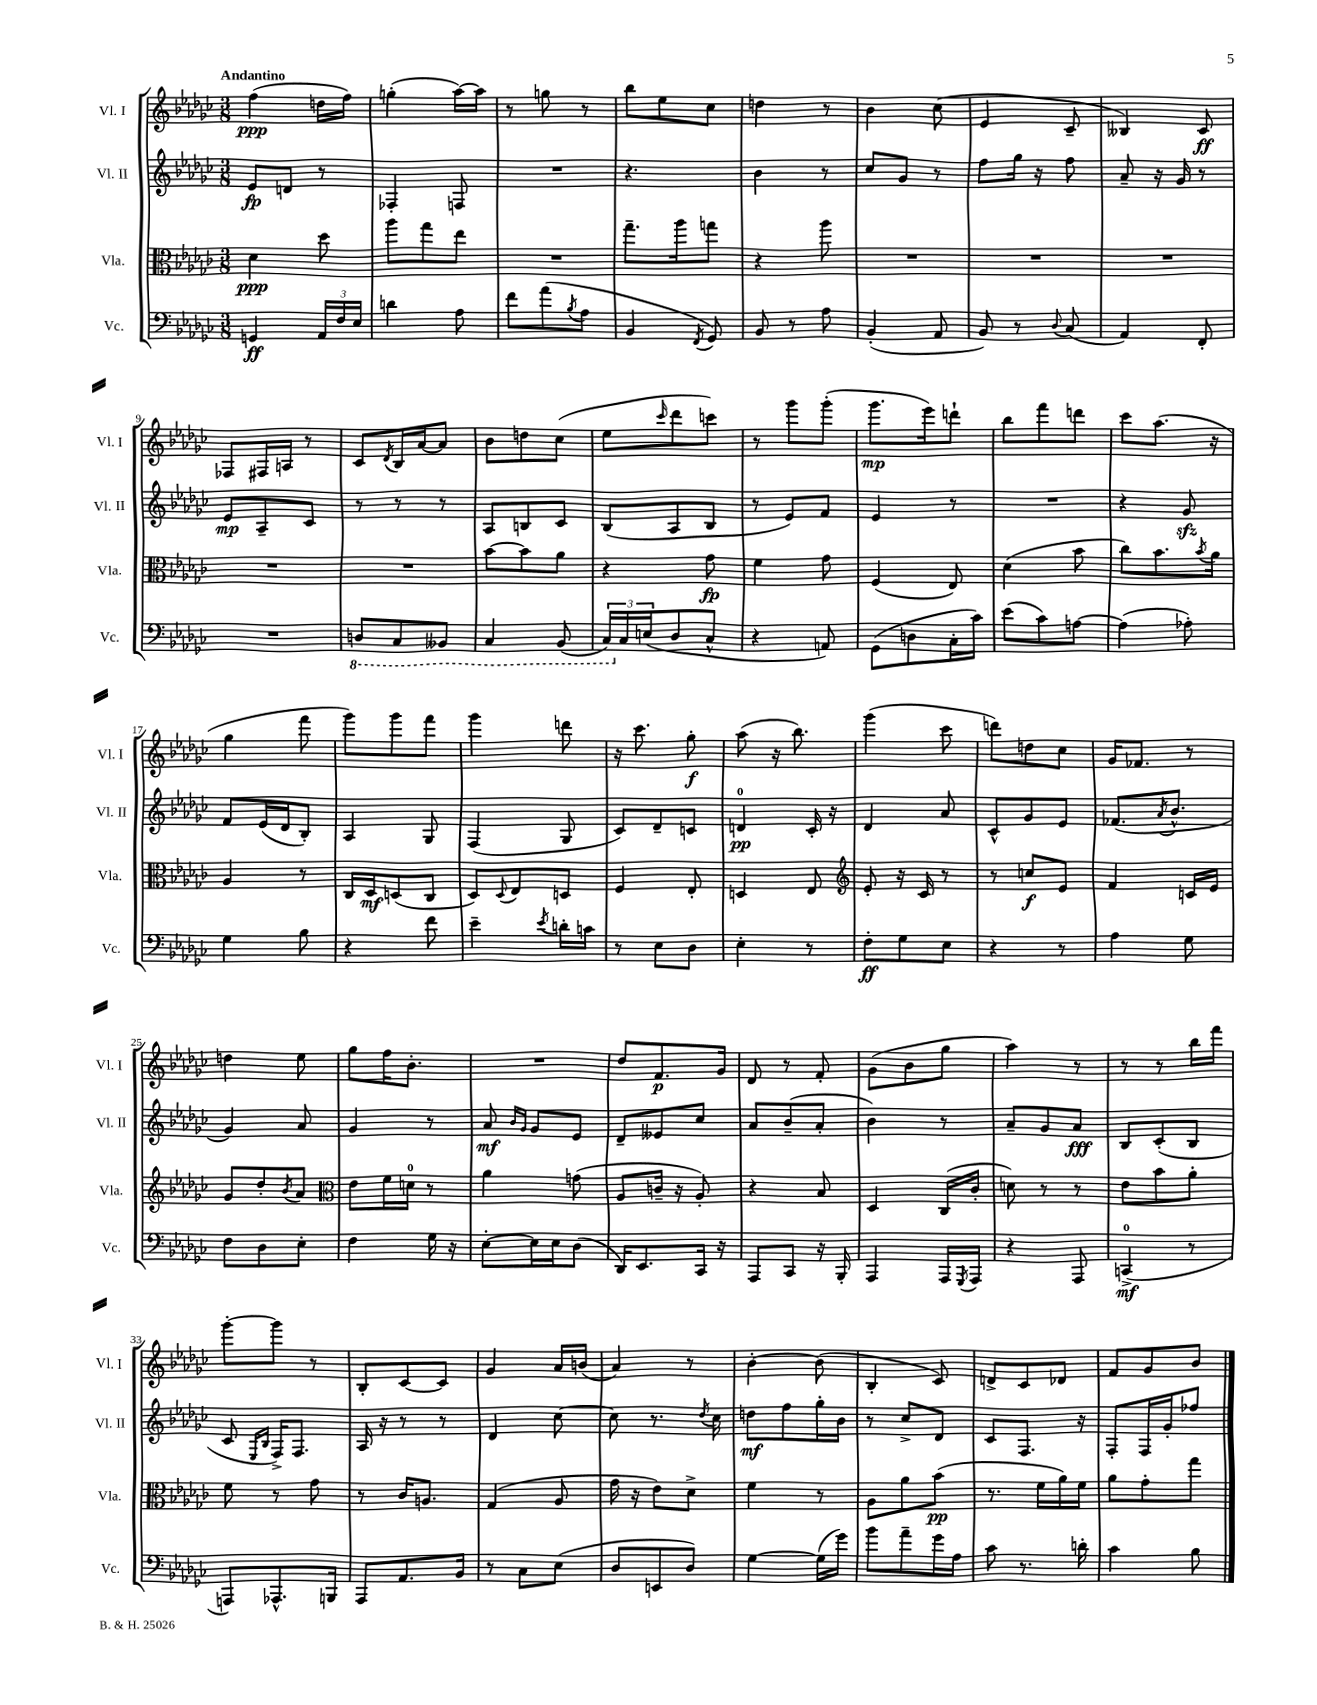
<<
\new StaffGroup <<
\new Staff = "s0" \with { instrumentName = "Vl. I" shortInstrumentName = "Vl. I" } {
    \clef treble \key ges \major \numericTimeSignature \time 3/8 \tempo "Andantino"
    f''4\ppp( d''16 f''16) |
    g''4-.( aes''16~) aes''16 |
    r8 g''8 r8 |
    bes''8 ees''8 ces''8 |
    d''4 r8 |
    bes'4 ces''8( |
    ees'4 ces'8-- |
    beses4) ces'8\ff |
    fes8 fis16 a16 r8 |
    ces'8 \acciaccatura { des'8 } bes16 aes'16~ aes'8 |
    bes'8 d''8 ces''8( |
    ees''8 \grace { ces'''16 } des'''8 c'''8) |
    r8 ges'''8 ges'''8-.( |
    ges'''8.\mp ees'''16) d'''8-! |
    bes''8 f'''8 d'''8 |
    ces'''8 aes''8.( r16 |
    ges''4 f'''8 |
    ges'''8) ges'''8 f'''8 |
    ges'''4 d'''8 |
    r16 ces'''8. ges''8-.\f |
    aes''8( r16 bes''8.) |
    ges'''4( ces'''8 |
    d'''8) d''8 ces''8 |
    ges'16 fes'8. r8 |
    d''4 ees''8 |
    ges''8 f''16 bes'8.-. |
    R4. |
    des''8 f'8.\p ges'16 |
    des'8 r8 f'8-. |
    ges'8( bes'8 ges''8 |
    aes''4) r8 |
    r8 r8 bes''16 f'''16 |
    ges'''8~-. ges'''8 r8 |
    bes8-. ces'8~ ces'8 |
    ges'4 aes'16 b'16( |
    aes'4) r8 |
    bes'4~-. bes'8( |
    bes4-. ces'8) |
    d'8-> ces'8 des'8 |
    f'8 ges'8 bes'8 \bar "|." |
}
\new Staff = "s1" \with { instrumentName = "Vl. II" shortInstrumentName = "Vl. II" } {
    \clef treble \key ges \major \numericTimeSignature \time 3/8
    ees'8\fp d'8 r8 |
    fes4-. f8 |
    R4. |
    r4. |
    bes'4 r8 |
    ces''8 ges'8 r8 |
    f''8 ges''16 r16 f''8 |
    aes'8-- r16 ges'16 r8 |
    ees'8\mp aes8-- ces'8 |
    r8 r8 r8 |
    aes8 b8 ces'8 |
    bes8( aes8 bes8 |
    r8 ees'8) f'8 |
    ees'4 r8 |
    R4. |
    r4 ges'8\sfz |
    f'8 ees'16( des'16 bes8-.) |
    aes4 ges8 |
    f4( ges8 |
    ces'8) des'8-- c'8 |
    d'4-0\pp ces'16-. r16 |
    des'4 aes'8 |
    ces'8-^ ges'8 ees'8 |
    fes'8.( \acciaccatura { aes'8 } bes'8.-^ |
    ges'4) aes'8 |
    ges'4 r8 |
    aes'8\mf \grace { bes'16 ges'16 } ges'8 ees'8 |
    des'8-- eeses'8 ces''8 |
    aes'8 bes'8--( aes'8-. |
    bes'4) r8 |
    aes'8-- ges'8 aes'8\fff |
    bes8 ces'8-.( bes8 |
    ces'8 \grace { ees16 bes16 } f16->) f8. |
    aes16 r16 r8 r8 |
    des'4 ces''8~ |
    ces''8 r8. \acciaccatura { des''8 } ces''16 |
    d''8\mf f''8 ges''16-. bes'16 |
    r8 ces''8-> des'8 |
    ces'8 f8. r16 |
    f8-. f16 ges'16-. fes''8 \bar "|." |
}
\new Staff = "s2" \with { instrumentName = "Vla." shortInstrumentName = "Vla." } {
    \clef alto \key ges \major \numericTimeSignature \time 3/8
    des'4\ppp des''8 |
    aes''8 ges''8 ees''8 |
    R4. |
    ges''8.-- aes''16 g''8 |
    r4 aes''8 |
    R4. |
    R4. |
    R4. |
    R4. |
    R4. |
    bes'8~ bes'8 aes'8 |
    r4 ges'8\fp |
    f'4 ges'8 |
    f4( ees8) |
    des'4( bes'8 |
    ces''8) bes'8. \acciaccatura { bes'8 } aes'16 |
    aes4 r8 |
    ces16 des16\mf d8( ces8 |
    des8) \appoggiatura { des8 } ees8 d8 |
    f4 ees8-. |
    d4 ees8 |
    \clef treble ees'8-. r16 ces'16 r8 |
    r8 c''8\f ees'8 |
    f'4 c'16 ees'16 |
    ges'8 des''8-. \acciaccatura { bes'8 } aes'8 |
    \clef alto ees'8 f'16 d'16-0 r8 |
    aes'4 g'8( |
    aes8 c'16-- r16 aes8-.) |
    r4 bes8 |
    des4 ces16( ces'16-. |
    d'8) r8 r8 |
    ees'8 bes'8 aes'8-. |
    f'8 r8 ges'8 |
    r8 ces'16 a8. |
    ges4( aes8 |
    ges'16 r16 ees'8) des'8-> |
    f'4 r8 |
    aes8 aes'8 bes'8\pp( |
    r8. f'16 aes'16) f'16 |
    aes'8 ges'8-. ges''8 \bar "|." |
}
\new Staff = "s3" \with { instrumentName = "Vc." shortInstrumentName = "Vc." } {
    \clef bass \key ges \major \numericTimeSignature \time 3/8
    g,4\ff \tuplet 3/2 { aes,16 f16 ees16 } |
    d'4 aes8 |
    f'8 aes'8( \acciaccatura { bes8 } aes8 |
    bes,4 \acciaccatura { f,8 } ges,8) |
    bes,8 r8 aes8 |
    bes,4-.( aes,8 |
    bes,8) r8 \appoggiatura { des8 } ces8( |
    aes,4) f,8-. |
    R4. |
    \ottava #-1 d,8 ces,8 beses,,8 |
    ces,4 bes,,8( |
    \tuplet 3/2 { ces,16) \ottava #0 ces16 e16( } des8 ces8-^ |
    r4 a,8) |
    ges,8( d8 ces16-. ces'16) |
    ees'8( ces'8) a8~ |
    a4( aes8-.) |
    ges4 bes8 |
    r4 f'8 |
    ees'4-- \acciaccatura { ees'8 } d'16-. c'16 |
    r8 ees8 des8 |
    ees4-. r8 |
    f8-.\ff ges8 ees8 |
    r4 r8 |
    aes4 ges8 |
    f8 des8 ees8-. |
    f4 ges16 r16 |
    ees8~-. ees16 ees16 des8( |
    des,16) ees,8. ces,16 r16 |
    aes,,8 ces,8 r16 bes,,16-. |
    aes,,4 aes,,16 \acciaccatura { ges,,8 } aes,,16 |
    r4 aes,,8 |
    c,4-0->\mf( r8 |
    a,,8) aes,,8.-^ b,,16 |
    aes,,8 aes,8. bes,16 |
    r8 ces8 ees8( |
    des8 e,8 des8) |
    ges4~ ges16( ges'16) |
    bes'8 aes'8-- ges'16 aes16 |
    ces'8 r8. d'16-. |
    ces'4 bes8 \bar "|." |
}
>>
>>
